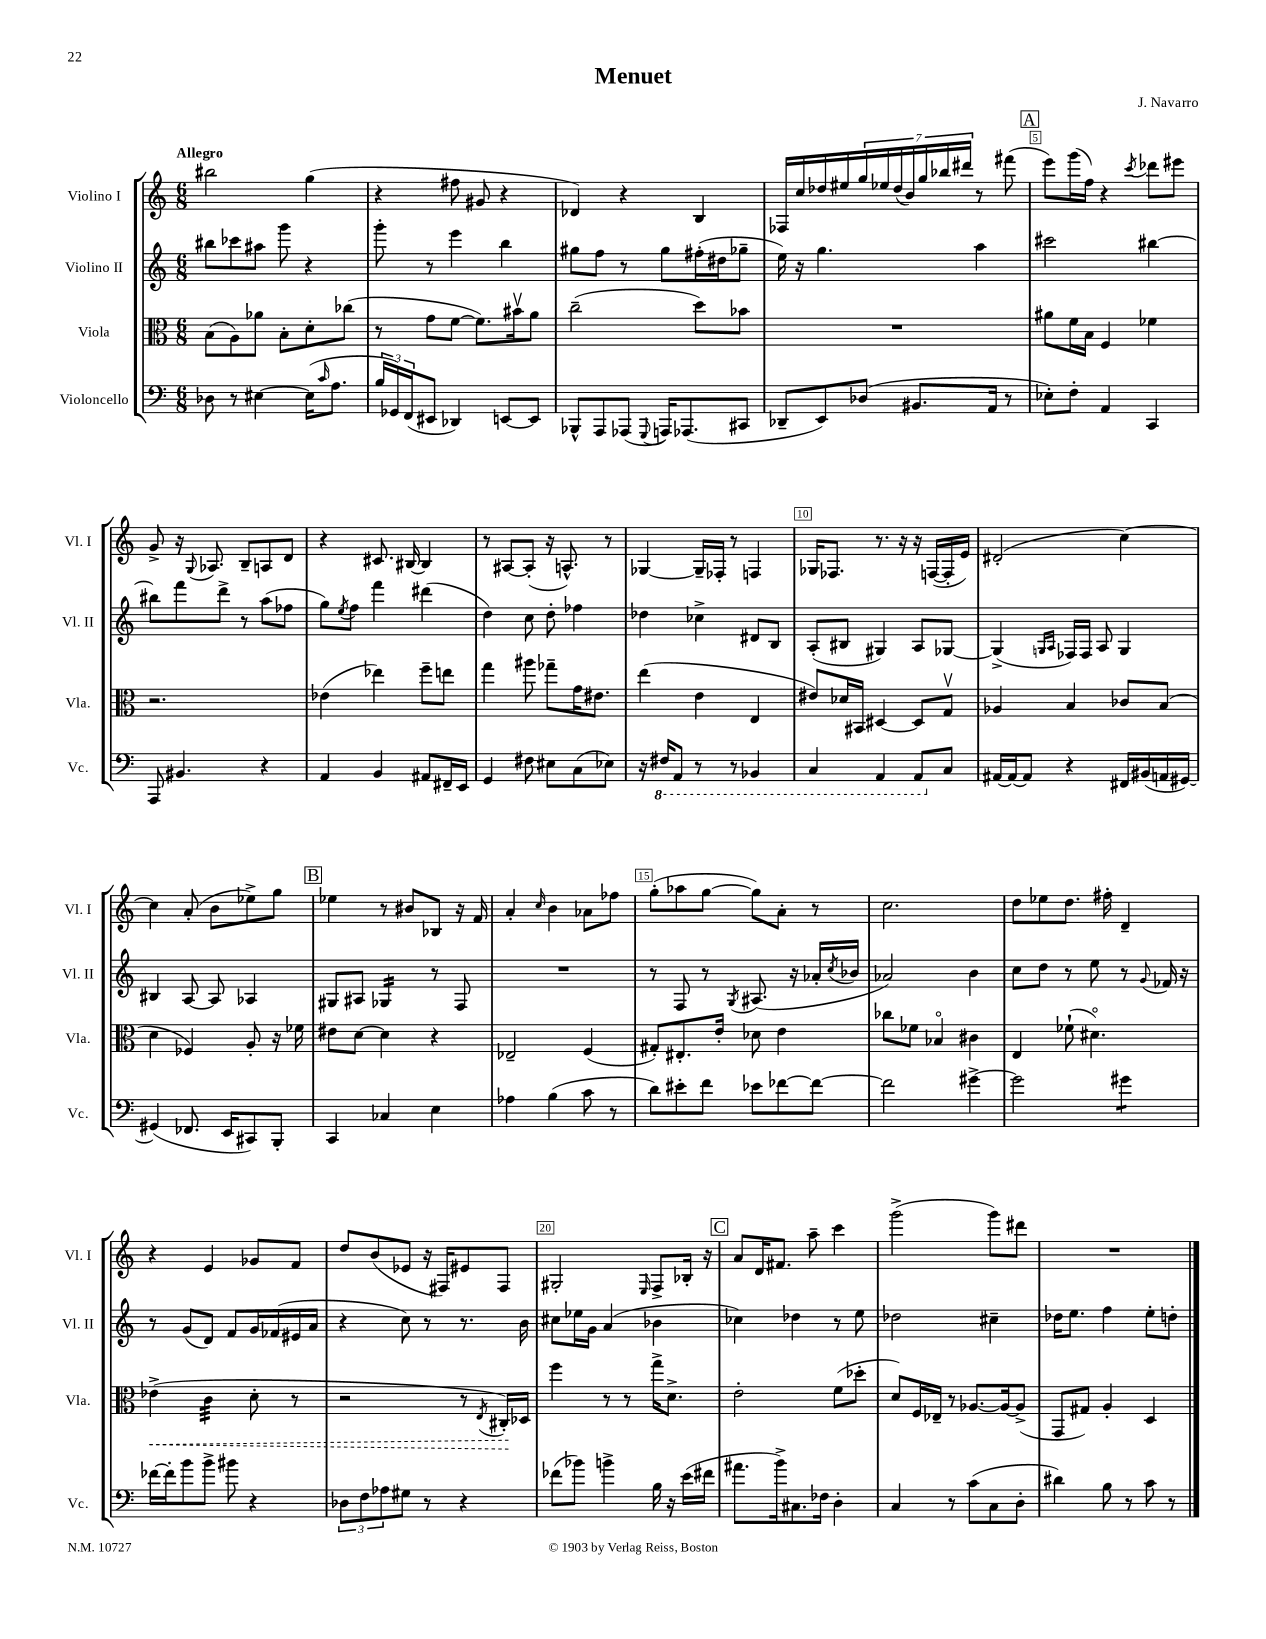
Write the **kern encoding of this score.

**kern	**kern	**kern	**kern
*staff4	*staff3	*staff2	*staff1
*clefF4	*clefC3	*clefG2	*clefG2
*k[]	*k[]	*k[]	*k[]
*M6/8	*M6/8	*M6/8	*M6/8
8D-\	(8B\L	8bb#\L	2bb#\
8r	8A\)	8ccc-\	.
[4E#\	8a-\J	8aa#\J	.
.	8B'\L	8ggg\	.
(16E#\]LK	8d'\	4r	(4gg\
16qqc/	.	.	.
8.A\J	.	.	.
.	(8cc-\J	.	.
=	=	=	=
24B/LL	8r	8ggg'\	4r
24GG-/)	.	.	.
(24FF/J	.	.	.
8EE#/J	8g\L	8r	.
4DD-/)	[8f\J	4eee\	8ff#\
.	8.f\]L)	.	8g#/
[8EE/L	.	4bb\	4r
.	16b#v\k	.	.
8EE/]J	8a\J	.	.
=	=	=	=
8BBB-^^/L	(2cc~\	8gg#\L	4d-/)
8AAA/	.	8ff\J	.
(8AAA-/J	.	8r	4r
8qqGGG/	.	.	.
16AAA/LK)	.	8gg#\L	.
(8.AAA-/	.	.	.
.	8dd\L)	(16ff#'\L	4B/
.	.	16dd#\J	.
8CC#/J	8b-\J	8gg-~\J	.
=	=	=	=
8DD-~/L	2.r	16ee\)	16F-/LL
.	.	16r	16cc/
8EE/)	.	4.gg\	16dd-/
.	.	.	16ee#/
(8D-/J	.	.	28gg/
.	.	.	28ee-/
.	.	.	(28dd-/
.	.	.	28b/)
8.BB#/L	.	.	.
.	.	.	28gg/
.	.	.	28bb-/
.	.	.	28ddd#/JJ
.	.	4aa\	8r
16AA/Jk	.	.	.
8r	.	.	(8fff#\
=	=	=	=
8E-'\L)	8a#\L	2ccc#\	8eee\L)
8F'\J	16f\L	.	(16ggg\L
.	16B\JJ	.	16ff\JJ)
4AA/	4F/	.	4r
.	.	.	8qccc/
4CC/	4f-\	[4bb#\	8ddd-\L
.	.	.	8eee#\J
=	=	=	=
8AAA/	2.r	8bb#\]L	8g^/
4.BB#/	.	8fff\	16r
.	.	.	8qqG/
.	.	.	8.A-/
.	.	8ddd^\J	.
.	.	8r	8B~/L
4r	.	(8aa\L	8A/
.	.	8ff-\J	8d/J
=	=	=	=
4AA/	(4e-\	8gg\L)	4r
.	.	8qee/	.
.	.	8ff\J	.
4BB/	4ee-\)	4fff\	8.c#/
.	.	.	[16B#/
8AA#/L	8ff~\L	(4ddd#\	4B#/]
16FF#~/L	8ee\J	.	.
16EE/JJ	.	.	.
=	=	=	=
4GG/	4gg\	4dd\)	8r
.	.	.	[8A#/L
8F#\	8aa#\	8cc\	(8A#'/]J
8E#\L	8gg-~\L	8dd'\	16r
.	.	.	8.A^^/)
(8C\	16g\K	4ff-\	.
.	8.e#\J	.	.
8E-\J)	.	.	8r
=	=	=	=
16r	(4ee\	4dd-\	[4G-/
16FF#/LK	.	.	.
8AAA/J	.	.	.
8r	4e\	4cc-^\	16G-~/]LL
.	.	.	16F-'/JJ
8r	.	.	8r
4BBB-/	4E/	8d#/L	4F/
.	.	8B/J	.
=	=	=	=
4CC/	8e#/L)	(8A'/L	16G-/LK
.	.	.	8.F-/J
.	16d-/L	8B#/J	.
.	16BB#/JJ	.	.
4AAA/	[4D#/	4G#/)	8.r
.	.	.	16r
8AAA/L	8D#/]L	8A/L	16r
.	.	.	([16F/LL
8C/J	8Gv/J	[8G-/J	16F'/]
.	.	.	16e/JJ)
=	=	=	=
[16AA#/LL	4A-/	(4G-^/]	(2d#'/
16AA#/_J	.	.	.
8AA#/]J	.	.	.
.	.	16qqG/LL	.
.	.	16qqA/JJ	.
4r	4B/	16F-/LL)	.
.	.	16F-/JJ	.
.	.	8A/	.
16FF#/LL	8c-/L	4G/	[4cc\)
(16BB#/	.	.	.
16AA/	(8B/J	.	.
[16GG#/JJ)	.	.	.
=	=	=	=
(4GG#/]	4d\	4B#/	4cc\]
8.FF-/	4F-/)	[8A/	(8a'/
.	.	8A/]	8b\L
16EE/LK	.	.	.
8CC#/)	8A'/	4A-/	8ee-^\)
8BBB'/J	16r	.	8gg\J
.	16f-\	.	.
=	=	=	=
4CC/	8e#\L	8G#/L	4ee-\
.	[8d\J	8A#/J	.
4C-/	4d\]	4G-/	8r
.	.	.	8b#/L
4E\	4r	8r	8B-/J
.	.	8F/	16r
.	.	.	16f/
=	=	=	=
4A-\	2E-~/	2.r	4a'/
.	.	.	16qqcc/
(4B\	.	.	4b\
8c\	(4F/	.	8a-\L
8r	.	.	8ff-\J
=	=	=	=
8d\L)	8G#'/L)	8r	(8gg'\L
8e#'\	8.E#'/	8F/	8aa-\
8f\J	.	8r	[8gg\J
.	16e'/Jk	.	.
.	.	8qG/	.
8e-\L	8d-\	(8.A#/	8gg\]L)
[8f-\	4e\	.	8a'\J
.	.	16r	.
8f-\_J	.	16a-'/LL	8r
.	.	8qcc/	.
.	.	16b-/JJ	.
=	=	=	=
2f-\]	8cc-\L	2a-/)	2.cc\
.	8f-\J	.	.
.	4B-o/	.	.
[4g#^\	4c#\	4b\	.
=	=	=	=
2g#\]	4E/	8cc\L	8dd\L
.	.	8dd\J	8ee-\
.	(8f-`\	8r	8.dd\J
.	4.d#o\)	8ee\	.
.	.	.	16ff#'\
4g#\	.	8r	4d~/
.	.	8qqg/	.
.	.	16f-/	.
.	.	16r	.
=	=	=	=
[16f-\LL	(4e-^\	8r	4r
16f-'\]J	.	.	.
8b\	.	(8g/L	.
8b^\J	4c\	8d/J)	4e/
8b#\	.	8f/L	.
4r	8d'\	16g/L	8g-/L
.	.	(16f-/	.
.	8r	16e#/	8f/J
.	.	16a/JJ	.
=	=	=	=
12D-\L	2r	4r	8dd/L
12F\	.	.	.
.	.	.	(8b/
12A-\	.	.	.
8G#\J	.	8cc\)	8e-/J
8r	.	8r	16r
.	.	.	16F#/LK)
4r	8r	8.r	8e#/
.	8qE/	.	.
.	16C#'/LL)	.	8F#/J
.	16D-/JJ	16b\	.
=	=	=	=
(8f-\L	4ff\	8cc#\L	2G#'/
8b-\J)	.	16ee-\L	.
.	.	16g\JJ	.
4b^\	8r	(4a/	.
.	8r	.	.
.	.	.	16qqE/
16B\	16gg^\LK	4b-\	8F^/L
16r	8.d^\J	.	.
(16e\LL	.	.	16B-'/Jk
16f#\JJ	.	.	16r
=	=	=	=
8.a#\L	2e'\	4cc-\)	8a/L
.	.	.	16d/K
16b^\k)	.	.	8.f#/J
8.C#\	.	4dd-\	.
.	.	.	8aa~\
16F-\Jk	.	.	.
4D'\	(8f\L	8r	4ccc\
.	8dd-'\J	8ee\	.
=	=	=	=
4C/	8d/L)	2dd-\	(2ggg^\
.	16F/L	.	.
.	16E-~/JJ	.	.
8r	8r	.	.
(8c\L	[8.A-/L	.	.
8C\	.	4cc#~\	8ggg\L)
.	16A-/_k	.	.
8D'\J	(8A-^/]J	.	8ddd#\J
=	=	=	=
4d#\)	8GG/L	16dd-\LK	2.r
.	.	8.ee\J	.
.	8G#/J)	.	.
8B\	4A'/	4ff\	.
8r	.	.	.
8c\	4D/	8ee'\L	.
8r	.	8dd'\J	.
==	==	==	==
*-	*-	*-	*-
